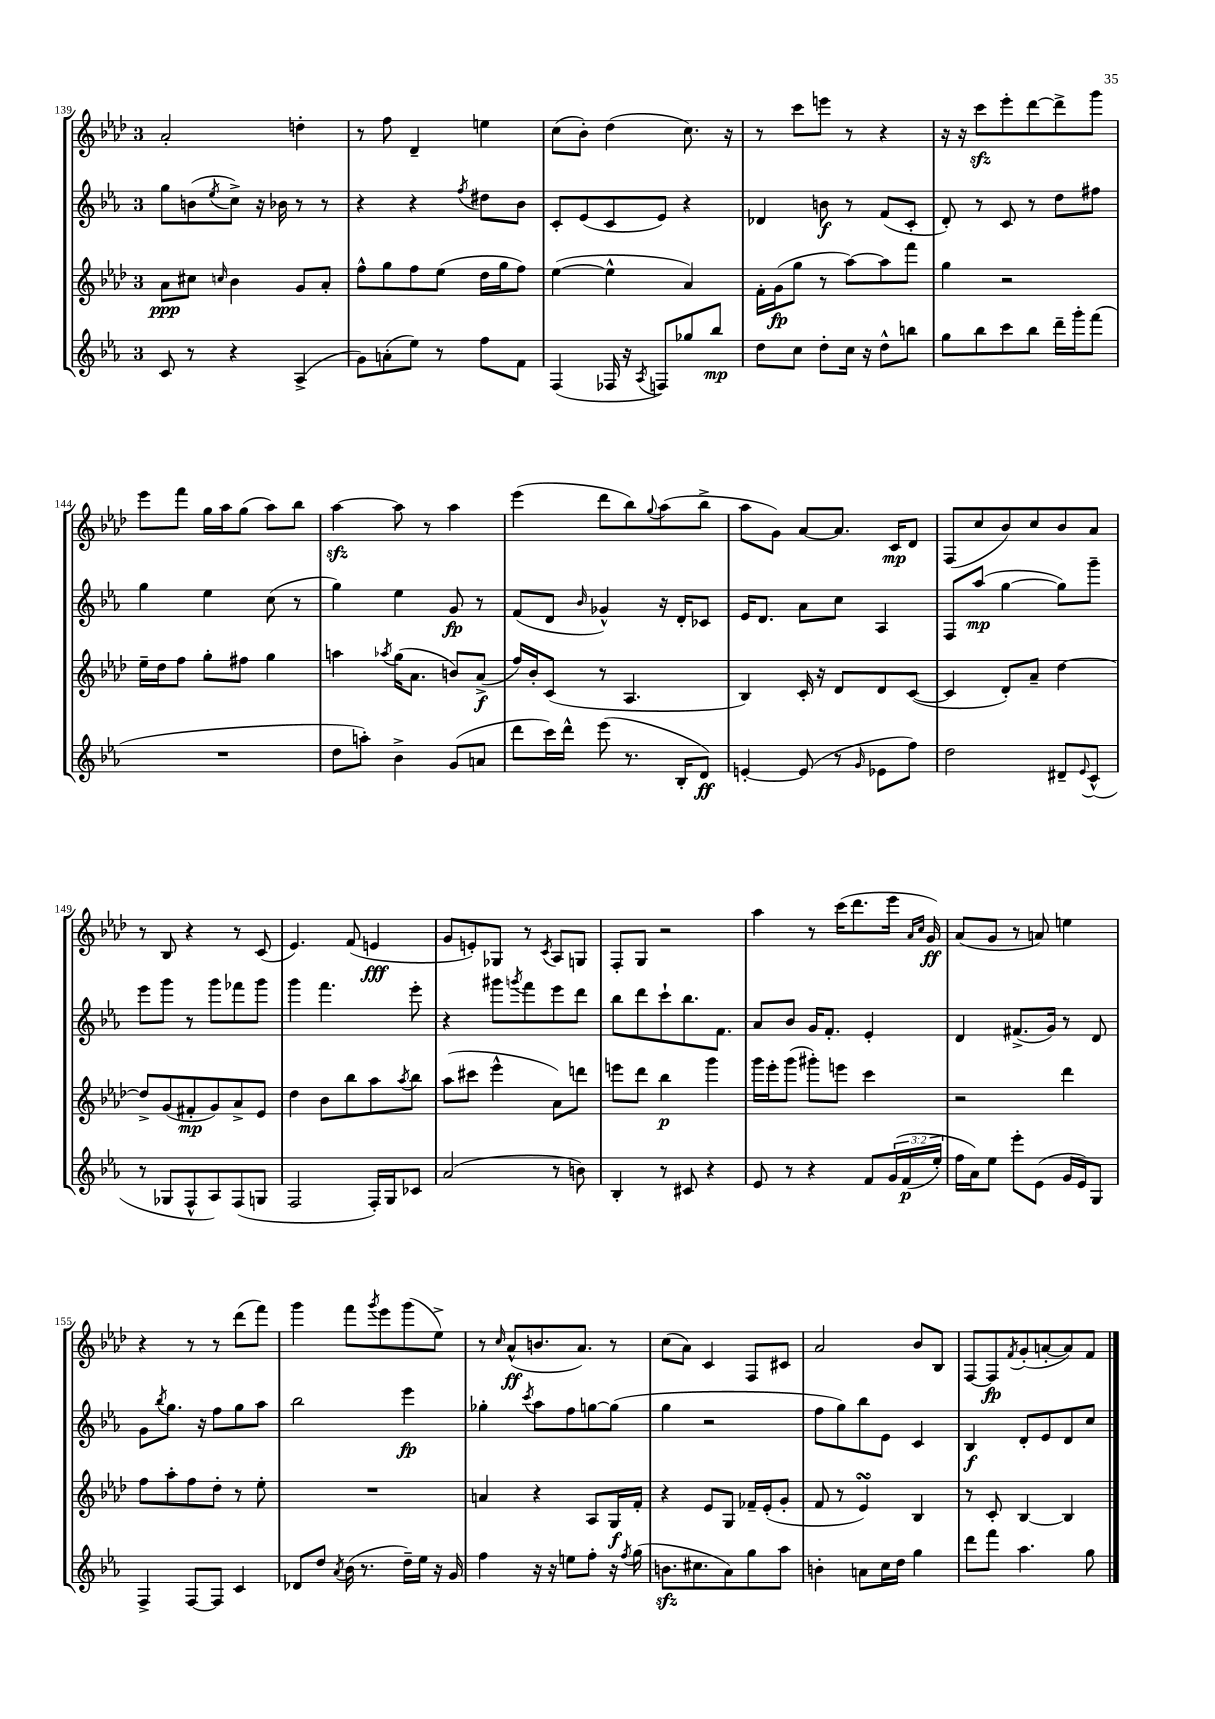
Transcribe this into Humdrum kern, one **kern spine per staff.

**kern	**kern	**kern	**kern
*staff4	*staff3	*staff2	*staff1
*clefG2	*clefG2	*clefG2	*clefG2
*k[b-e-a-]	*k[b-e-a-d-]	*k[b-e-a-]	*k[b-e-a-d-]
*M3/4	*M3/4	*M3/4	*M3/4
8c	8a-	8gg	2a-'
8r	8cc#	(8b	.
.	16qqcc	8qee-	.
4r	4b-	8cc^)	.
.	.	16r	.
.	.	16b-	.
(4A-^	8g	8r	4dd'
.	8a-'	8r	.
=	=	=	=
8g)	8ff^^	4r	8r
(8a'	8gg	.	8ff
8ee-)	8ff	4r	4d-~
8r	(8ee-	.	.
.	.	8qff	.
8ff	16dd-	8dd#	4ee
.	16gg	.	.
8f	8ff)	8b-	.
=	=	=	=
(4F	([4ee-	8c'	(8cc
.	.	(8e-	8b-')
16F-	4ee-^^]	8c	(4dd-
16r	.	.	.
8qA-	.	.	.
8F)	.	8e-)	.
8gg-	4a-)	4r	8.cc)
8bb-	.	.	.
.	.	.	16r
=	=	=	=
8dd	16f'	4d-	8r
.	(16g	.	.
8cc	8gg	.	8ccc
8dd'	8r	8b	8eee
16cc	[8aa-)	8r	8r
16r	.	.	.
8dd^^	8aa-]	(8f	4r
8bb	8fff	8c'	.
=	=	=	=
8gg	4gg	8d')	16r
.	.	.	16r
8bb-	.	8r	8ccc
8ccc	2r	8c	8eee-'
8bb-	.	8r	[8ddd-
16ddd~	.	8dd	8ddd-^]
16ggg'	.	.	.
(8fff	.	8ff#	8ggg
=	=	=	=
2.r	16ee-~	4gg	8eee-
.	16dd-	.	.
.	8ff	.	8fff
.	8gg'	4ee-	16gg
.	.	.	16aa-
.	8ff#	.	(8gg
.	4gg	(8cc	8aa-)
.	.	8r	8bb-
=	=	=	=
8dd	4aa	4gg)	[4aa-
8aa')	.	.	.
.	8qaa-	.	.
4b-^	(16gg	4ee-	8aa-]
.	8.a-	.	.
.	.	.	8r
(8g	8b)	8g	4aa-
8a	(8a-^	8r	.
=	=	=	=
8ddd	16ff)	(8f	(4eee-
.	16b-'	.	.
16ccc)	(8c	8d	.
16ddd^^	.	.	.
.	.	16qqb-	.
(8eee-	8r	4g-^^)	8ddd-
8.r	4.A-	.	8bb-)
.	.	.	8qqgg
.	.	16r	(8aa-
16B-'	.	16d'	.
8d)	.	8c-	8bb-^
=	=	=	=
[4e'	4B-)	16e-	8aa-
.	.	8.d	.
.	.	.	8g)
(8e]	16c'	8a-	[8a-
.	16r	.	.
8r	8d-	8cc	8.a-]
16qqg	.	.	.
8e-	8d-	4A-	.
.	.	.	16c
8ff)	([8c	.	8d-
=	=	=	=
2dd	4c]	8F	(8F
.	.	(8aa-	8cc
.	8d-')	[4gg	8b-)
.	8a-~	.	8cc
8d#~	[4dd-	8gg])	8b-
8qqe-	.	.	.
(8c^^	.	8ggg~	8a-
=	=	=	=
8r	8dd-^]	8eee-	8r
8G-	(8g	8ggg	8B-
8F^^	8f#'	8r	4r
8A-)	8g)	8ggg	.
(8F	8a-^	8fff-	8r
8G	8e-	8ggg	(8c
=	=	=	=
2F	4dd-	4ggg	4.e-)
.	8b-	4.fff	.
.	8bb-	.	(8f
16F')	8aa-	.	4e
16G	.	.	.
.	8qaa-	.	.
8c-	8bb-	8eee-'	.
=	=	=	=
(2a-	(8aa-	4r	8g
.	8ccc#	.	8e')
.	4eee-^^	8ggg#	8G-
.	.	8qggg	.
.	.	8fff	8r
.	.	.	8qc
8r	8a-)	8eee-	8A-
8b)	8ddd	8ddd	8G
=	=	=	=
4B-'	8eee	8bb-	8F'
.	8ddd-	8ddd	8G
8r	4bb-	8ccc`	2r
8c#	.	8.bb-	.
4r	4ggg	.	.
.	.	8.f	.
=	=	=	=
8e-	16ggg	8a-	4aa-
.	16eee-'	.	.
8r	(8ggg	8b-	.
4r	8ggg#')	16g	8r
.	.	8.f'	.
.	8eee	.	(16ccc
.	.	.	8.ddd-
8f	4ccc	4e-'	.
&(24g	.	.	16eee-
(24f	.	.	.
.	.	.	16qqa-
.	.	.	16qqcc
.	.	.	16g)
24ee-')	.	.	.
=	=	=	=
16ff	2r	4d	(8a-
16a-&)	.	.	.
8ee-	.	.	8g
8eee-'	.	(8.f#^	8r
(8e-	.	.	8a)
.	.	16g)	.
16g	4ddd-	8r	4ee
16e-)	.	.	.
8G	.	8d	.
=	=	=	=
4F^	8ff	8g	4r
.	.	8qbb-	.
.	8aa-'	8.gg	.
[8F	8ff	.	8r
.	.	16r	.
8F]	8dd-'	8ff	8r
4c	8r	8gg	(8ddd-
.	8ee-'	8aa-	8fff)
=	=	=	=
8d-	2.r	2bb-	4ggg
8dd	.	.	.
8qa-	.	.	.
(16b-	.	.	8fff
8.r	.	.	.
.	.	.	8qggg
.	.	.	8eee-
16dd~)	.	4eee-	(8ggg
16ee-	.	.	.
16r	.	.	8ee-^)
16g	.	.	.
=	=	=	=
4ff	4a	4gg-'	8r
.	.	.	16qqcc
.	.	.	(8a-^^
.	.	8qccc	.
16r	4r	8aa-	8.b
16r	.	.	.
8ee	.	8ff	.
.	.	.	8.a-)
8ff'	8A-	[8gg	.
16r	16G	(8gg]	8r
8qff	.	.	.
(16gg	16f'	.	.
=	=	=	=
8.b	4r	4gg	(8cc
.	.	.	8a-)
8.cc#	.	.	.
.	8e-	2r	4c
8a-)	8G	.	.
8gg	16f-~	.	8F
.	(16e-'	.	.
8aa-	8g'	.	8c#
=	=	=	=
4b'	8f	8ff	2a-
.	8r	8gg)	.
8a	4e-)	8bb-	.
16cc	.	8e-	.
16dd	.	.	.
4gg	4B-	4c	8b-
.	.	.	8B-
=	=	=	=
8ddd	8r	4B-	[8F
8fff	8c'	.	8F]
.	.	.	8qf
4.aa-	[4B-	8d'	(8g'
.	.	8e-	[8a'
.	4B-]	8d	8a])
8gg	.	8cc	8f
==	==	==	==
*-	*-	*-	*-
